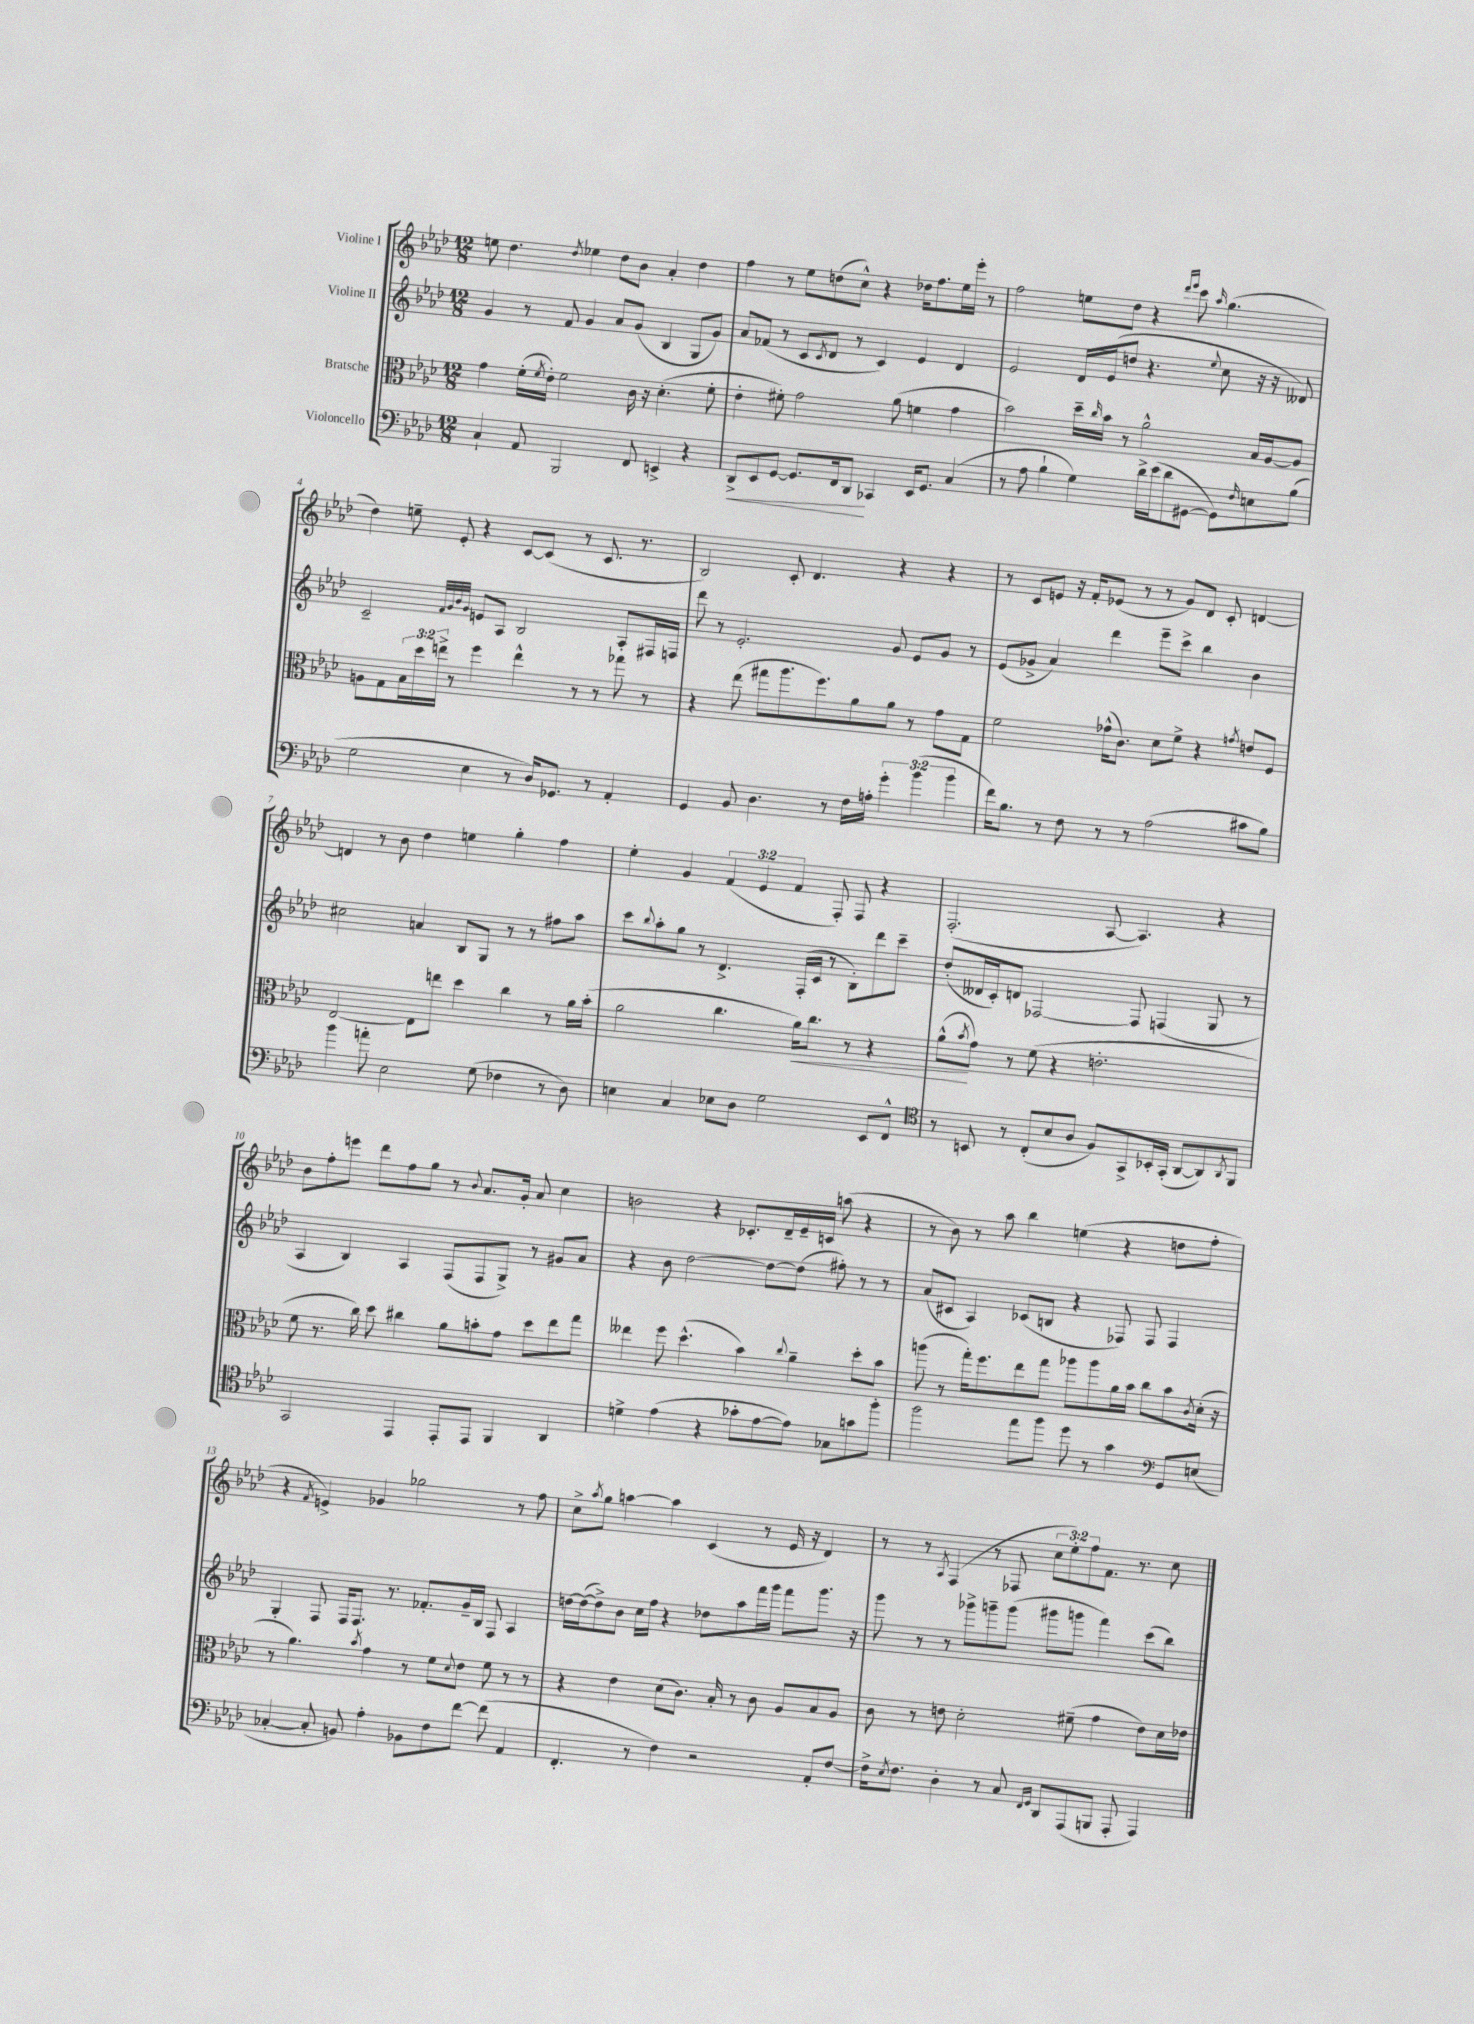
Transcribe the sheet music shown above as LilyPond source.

<<
\new StaffGroup <<
\new Staff = "s0" \with { instrumentName = "Violine I" } {
    \clef treble \key aes \major \numericTimeSignature \time 12/8 \override Staff.TupletNumber.text = #tuplet-number::calc-fraction-text
    e''8 des''4. \acciaccatura { des''8 } ees''4 des''8 bes'8 aes'4-. des''4 |
    f''4 r8 ees''8 d''8( c''8-^) r4 des''16 f''8. ees''16 ees'''16-. r8 |
    f''2 e''8 des''8 r4 \grace { des'''16 ees'''16 } c'''8 \grace { aes''16 } g''4.( |
    des''4) e''8-- ees'8-. r4 c'8~ c'8( r8 c'8. r8. |
    bes2) c'8-. des'4. r4 r4 |
    r8 c'8 e'8 r16 f'16-. ees'8( r8 r8 g'8) des'8 c'8-. d'4~ |
    d'4 r8 bes'8 des''4 e''4 g''4-. f''4 |
    ees''4-. g'4 \tuplet 3/2 { f'4( ees'4 f'4 } f8-.) f8 r4 |
    f2.-.( aes8~ aes4.) r4 |
    bes'8 f''8-. e'''8 des'''8 f''8 g''8 r8 \appoggiatura { bes'8 } aes'8. g'16-. aes'8 c''4 |
    b'2 r4 ces'8.-. des'16-- ees'16-- c'16 a''8( r4 |
    r8 bes'8) r8 aes''8 bes''4 e''4( r4 d''8 f''8-. |
    r4 \acciaccatura { f'8 } e'4->) ges'4 ges''2 r8 f''8 |
    c''8-> \acciaccatura { aes''8 } g''8 a''4~ a''4 c'4( r8 ees'16 r16 des'4) |
    r8 r8 \acciaccatura { aes8 } f4( r8 fes8 \tuplet 3/2 { c''8 ees''8-.) f''8 } f'8. r8. c''8 \bar "|." |
}
\new Staff = "s1" \with { instrumentName = "Violine II" } {
    \clef treble \key aes \major \numericTimeSignature \time 12/8
    g'4 r8 f'8 g'4 aes'8 g'8( bes4 g8 g'8) |
    aes'8 fes'8( r8 c'8 \acciaccatura { c'8 } des'8 r8 c'4) ees'4 des'4 |
    ees'2 des'16 ees'16( d''8 r4. \appoggiatura { ees''8 } c''8 r16 r16 deses'8) |
    c'2-- \grace { f'32 g'32 bes'32 g'32 } e'8 aes8 bes2 aes8-. fis16 f16 |
    des'''8 r8 ees'2.-. g'8 ees'8 g'8 r8 |
    ees'8( ges'8-> aes'4) des'''4 ees'''8-- c'''8-> bes''4 bes'4 |
    cis''2 a'4 bes8 g8 r8 r8 fis''8 aes''8 |
    c'''8 \appoggiatura { bes''8 } aes''8-. g''8 r8 des'4.-> f16-.( c'16 r8 bes8-.) des'''8 c'''8-- |
    des''8-.( deses'16 c'16-.) d'8 fes2~ fes8 f4( g8 r8 |
    aes4 bes4) aes4 f8( f8 g8->) r8 gis'8 aes'8 |
    r4 bes'8 des''2~ des''8~ des''8( fis''8-.) r8 r8 |
    aes'8( cis'8 aes4) ces'8( b8 r4 fes8) fes8 fes4 |
    g4-. f8 f16 f8. r8. fes'8.-. g'16-- bes16 f8 aes4 |
    d''16~ d''16~( d''8->) bes'8 c''16 f''16 r4 des''8 aes''8 f'''16 g'''16 f'''8 g'''8. r16 |
    g'''8 r8 r8 ges'''8-> g'''8-- g'''8( gis'''8 g'''8 f'''4) c'''8( bes''8) \bar "|." |
}
\new Staff = "s2" \with { instrumentName = "Bratsche" } {
    \clef alto \key aes \major \numericTimeSignature \time 12/8 \override Staff.TupletNumber.text = #tuplet-number::calc-fraction-text
    g'4 f'16-.( \acciaccatura { f'8 } ees'16-.) f'2 c'16 r16 des'4.-.( f'8-. |
    ees'4-. fis'8-.) g'2 aes'8( f'4 g'4 |
    bes'2) des''16-- \grace { c''16 } bes'16 r8 aes'2-^ bes16 aes16~ aes8 |
    a8 g8 \tuplet 3/2 { bes16 des''16 e''16-> } r8 f''4 e''4-^ r8 r8 ges''8 r8 |
    r4 ees''8( gis''8 aes''8. f''8.) aes'8 aes'8 r8 g'8 g8 |
    f'2 ges'16-^( c'8.) des'8 f'8-> r4 \acciaccatura { g'8 } e'8 f8 |
    ees2~ ees8 e''8 des''4 c''4 r8 aes'16 bes'16-.( |
    aes'2 c''4. aes'16\<) c''8. r8 r4 |
    aes'8-^\!( \acciaccatura { bes'8 } g'8) r8 f'8( r4 e'2.-. |
    f'8 r8. c''16) des''8 cis''4 aes'8 b'8-. g'8 des''8 ees''8 g''8 |
    eeses''4 f''8 des''4.-^( bes'4) \appoggiatura { c''8 } aes'4-- des''8-. bes'8 |
    a''8( r8 g''16-.) f''8. ees''8 g''8 aes''8 aes''8 aes'16 bes'16 c''8 bes'8 \acciaccatura { c'8 } des'16-.( r16 |
    r8 aes'4.) \acciaccatura { bes'8 } g'4 r8 f'8 \appoggiatura { des'8 } ees'8 f'8 r8 r8 |
    r4 ees'4 des'8( c'8.) bes16-. r8 c'8 aes8 bes8 aes8 |
    c'8 r8 e'8 des'2-. fis'8--( g'4 e'8) des'16 ees'16 \bar "|." |
}
\new Staff = "s3" \with { instrumentName = "Violoncello" } {
    \clef bass \key aes \major \numericTimeSignature \time 12/8 \override Staff.TupletNumber.text = #tuplet-number::calc-fraction-text
    c4-! aes,8 bes,,2 f,8 e,4-> r4 |
    des,8->\< ees,8 g,8~ g,8. f,16 des,8\! ces,4 ees,16 g,8. c4( |
    r8 aes8 bes4-! g4) des'16-> ees'16( des'8 gis,8~ gis,8) \grace { f16 } e8 bes8( |
    g2 ees4 r8 des16) ges,8. r8 aes,4-. |
    g,4 bes,8 des4. r8 f16 a16-. \tuplet 3/2 { g'4-. bes'4( bes'4 } |
    f'16) bes8. r8 f8 r8 r8 aes2( cis'8 bes8) |
    bes'4 a'8-. ees2 g8( fes4 r8 des8) |
    e4 c4 ees8 des8 g2 ees,8 f,8-^ |
    \clef tenor r8 b,8 r8 c8-.( bes8 aes8 f8) g,8-> bes,16-. g,16-.( aes,8~ aes,8) \acciaccatura { aes,8 } f,8 |
    g,2 ees,4 ees,8-. ees,8 f,4 aes,4 |
    d'4-> ees'4( r4 ges'8-. ees'8~ ees'8) ges8 g'8 f''8-. |
    f''2 ees''8 f''8 des''8 r8 g'4 \clef bass g,8 e8( |
    ces4~-. ces8-. b,8) aes4-. bes,8 f8 f'8~ f'8( aes,4 |
    f,4.-. r8 f4) r2 aes,8-. f8~ |
    f16-> \acciaccatura { ees8 } f8. des4-. r8 c8 \grace { f,16 g,16 } des,8 aes,,8( b,,8 aes,,8-. aes,,4) \bar "|." |
}
>>
>>
